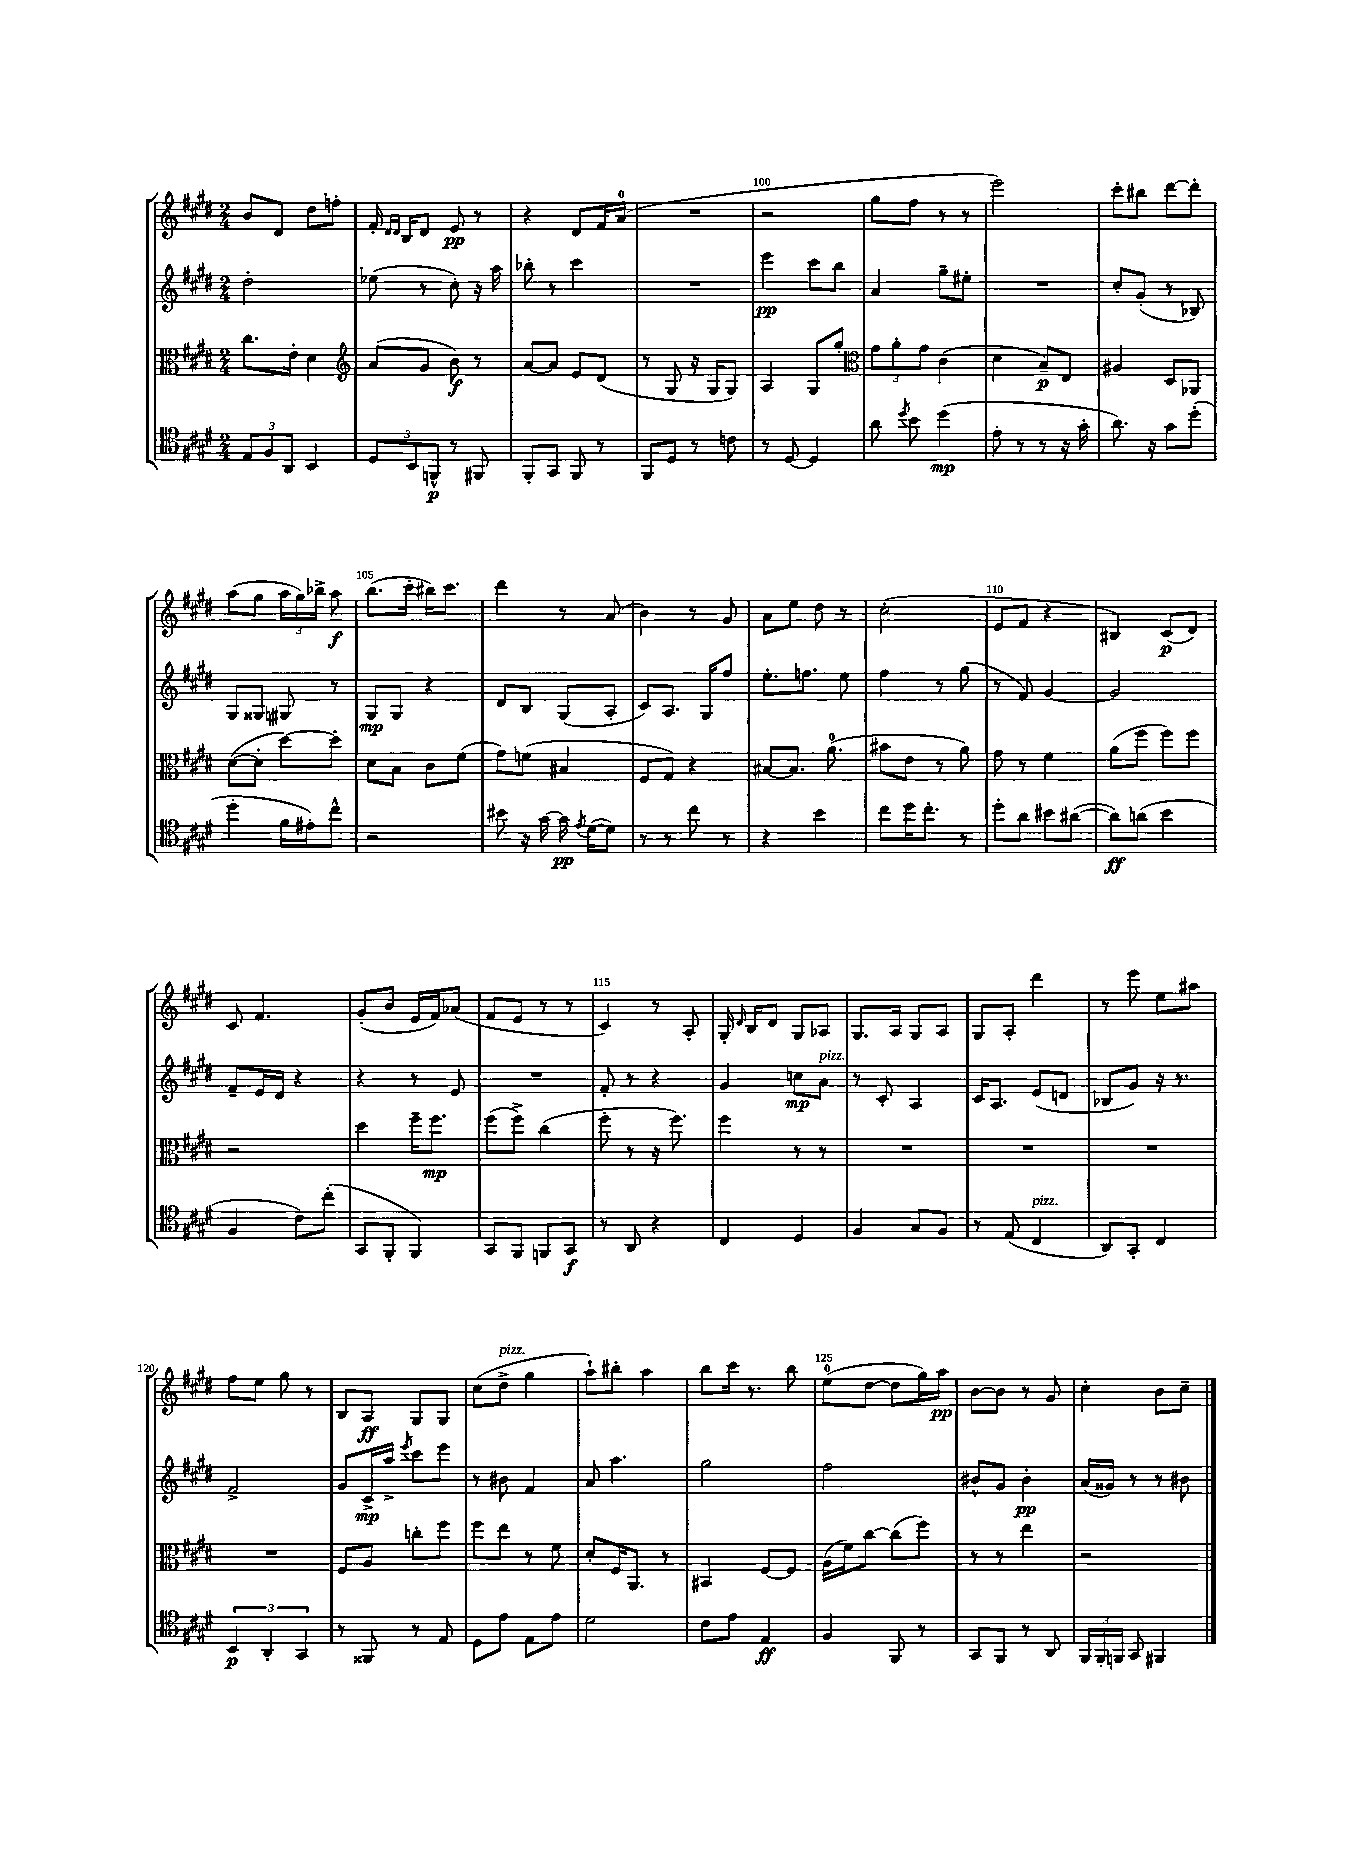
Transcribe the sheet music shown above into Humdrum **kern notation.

**kern	**kern	**kern	**kern
*staff4	*staff3	*staff2	*staff1
*clefC4	*clefC3	*clefG2	*clefG2
*k[f#c#g#d#]	*k[f#c#g#d#]	*k[f#c#g#d#]	*k[f#c#g#d#]
*M2/4	*M2/4	*M2/4	*M2/4
12E/L	8.cc#\L	2dd#'\	8b/L
12F#/	.	.	.
.	.	.	8d#/J
12AA/J	.	.	.
.	16e'\Jk	.	.
4BB/	4d#\	.	8dd#\L
.	.	.	8ff'\J
=	=	=	=
*	*clefG2	*	*
12D#/L	(8a/L	(8ee-\	16f#'/
.	.	.	16qqd#/LL
.	.	.	16qqd#/JJ
.	.	.	16B/LK
12BB/	.	.	.
.	8g#/J	8r	8d#/J
12FF^^/J	.	.	.
8r	8b\)	8cc#'\)	8e/
8FF#/	8r	16r	8r
.	.	16aa\	.
=	=	=	=
8FF#'/L	[8a/L	8bb-'\	4r
8GG#/J	8a/]J	8r	.
8FF#/	8e/L	4ccc#\	8d#/L
8r	(8d#/J	.	16f#/L
.	.	.	(16a/JJ
=	=	=	=
8FF#/L	8r	2r	2r
8D#/J	8G#/	.	.
8r	16r	.	.
.	16G#/LK	.	.
8c\	8G#/J)	.	.
=	=	=	=
8r	4A/	4eee\	2r
[8D#/	.	.	.
4D#/]	8G#/L	8ccc#\L	.
.	8gg#'/J	8bb\J	.
=	=	=	=
*	*clefC3	*	*
8a\	12g#\L	4a/	8gg#\L
.	12a'\	.	.
8qdd#/	.	.	.
8b\	.	.	8ff#\J
.	12g#\J	.	.
(4dd#\	(4c#\	8gg#~\L	8r
.	.	8ee#'\J	8r
=	=	=	=
8e'\	4d#\	2r	2eee\)
8r	.	.	.
8r	8B~/L)	.	.
16r	8E/J	.	.
16g#'\	.	.	.
=	=	=	=
8.a\)	4A#/	8cc#'/L	8ccc#'\L
.	.	(8g#'/J	8bb#\J
16r	.	.	.
8g#\L	8D#/L	8r	[8ddd#\L
(8dd#'\J	8AA-/J	8B-/)	8ddd#'\]J
=	=	=	=
4dd#'\	([8d#\L	8G#/L	(8aa\L
.	8d#'\]J	8G##/J	8gg#\J
16f#\LL	[8dd#\L)	8G#/	24aa\LL
.	.	.	24gg#\)
16e#'\J)	.	.	.
.	.	.	24bb-^\JJ
8cc#^^\J	8dd#'\]J	8r	8aa\
=	=	=	=
2r	8d#\L	8G#/L	(8.bb\L
.	8B\J	8G#/J	.
.	.	.	16ccc#'\Jk
.	8c#\L	4r	16bb#\LK)
.	.	.	8.ccc#\J
.	(8f#\J	.	.
=	=	=	=
8b#\	8g#\L)	8d#/L	4ddd#\
16r	(8f\J	8B/J	.
[16g#\	.	.	.
16g#\]	4B#/	(8G#/L	8r
8qe/	.	.	.
([16d#\LK	.	.	.
8d#\]J)	.	8A'/J	(8a/
=	=	=	=
8r	8F#/L	8c#/L)	4b\)
8r	8G#/J)	8.A/J	.
8cc#\	4r	.	8r
.	.	16G#/LK	.
8r	.	8ff#/J	8g#/
=	=	=	=
4r	[8B#/L	8.ee'\L	8a\L
.	8.B#/]J	.	8ee\J
.	.	8.ff\J	.
4b\	.	.	8dd#\
.	(8.a\	.	.
.	.	8ee\	8r
=	=	=	=
8cc#\L	8b#\L	4ff#\	(2cc#'\
16dd#\K	8e\J	.	.
8.cc#'\J	.	.	.
.	8r	8r	.
8r	8a\)	(8gg#\	.
=	=	=	=
8dd#'\L	8g#\	8r	8e/L
8a\J	8r	8f#/)	8f#/J
8b#\L	4f#\	[4g#/	4r
([8a#\J	.	.	.
=	=	=	=
8a#\]L)	(8a\L	2g#/]	4B#/)
(8a\J	8ff#\J	.	.
4b\	8ff#\L)	.	(8c#/L
.	8ff#\J	.	8d#/J)
=	=	=	=
4F#/	2r	8f#~/L	8c#/
.	.	16e/L	4.f#/
.	.	16d#/JJ	.
8c#\L)	.	4r	.
(8cc#'\J	.	.	.
=	=	=	=
8GG#/L	4dd#\	4r	(8g#'/L
8FF#'/J	.	.	8b/J
4FF#/)	16ff#~\LK	8r	16e/LL
.	8.ff#\J	.	16f#/J)
.	.	8e/	(8a-/J
=	=	=	=
8GG#/L	(8ff#\L	2r	8f#/L
8FF#/J	8ff#^\J)	.	8e/J
8FF/L	(4cc#\	.	8r
8GG#/J	.	.	8r
=	=	=	=
8r	8ff#'\	8f#'/	4c#/)
8AA/	8r	8r	.
4r	16r	4r	8r
.	8.ff#\)	.	.
.	.	.	8A'/
=	=	=	=
4C#/	4ff#\	4g#/	16G#'/
.	.	.	16qqd#/
.	.	.	16B/LK
.	.	.	8d#/J
4D#/	8r	8cc\L	8G#/L
.	8r	8a\J	8A-/J
=	=	=	=
4F#/	2r	8r	8.G#/L
.	.	8c#'/	.
.	.	.	16A/Jk
8G#/L	.	4A/	8G#/L
8F#/J	.	.	8A/J
=	=	=	=
8r	2r	16c#/LK	8G#/L
.	.	8.A/J	.
(8E/	.	.	8A'/J
4C#/	.	(8e/L	4ddd#\
.	.	8d/J	.
=	=	=	=
8AA/L)	2r	8B-/L	8r
8GG#'/J	.	8g#/J)	8eee\
4C#/	.	16r	8ee\L
.	.	8.r	.
.	.	.	8aa#\J
=	=	=	=
6BB/	2r	2f#^/	8ff#\L
.	.	.	8ee\J
6AA'/	.	.	.
.	.	.	8gg#\
6GG#/	.	.	.
.	.	.	8r
=	=	=	=
8r	8F#/L	8g#/L	8B/L
8FF##/	8A/J	16c#^/L	8A/J
.	.	16aa^/JJ	.
.	.	8qeee/	.
8r	8cc'\L	8ccc#\L	8G#/L
8E/	8ff#\J	8eee\J	8G#/J
=	=	=	=
8D#\L	8ff#\L	8r	(8cc#\L
8e\J	8ee\J	8b#\	8dd#^\J
8E\L	8r	4f#/	4gg#\
8e\J	8f#\	.	.
=	=	=	=
2d#\	8d#'/L	8a/	8aa`\L)
.	16F#/K	4.aa\	8bb#'\J
.	8.AA/J	.	.
.	.	.	4aa\
.	8r	.	.
=	=	=	=
8c#\L	4BB#/	2gg#\	8bb\L
8e\J	.	.	16ccc#\Jk
.	.	.	8.r
4E/	[8F#/L	.	.
.	8F#/]J	.	8bb\
=	=	=	=
4F#/	(16A\LL	2ff#\	(8ee\L
.	16f#\J)	.	.
.	[8cc#\J	.	[8dd#\J
8FF#/	(8cc#\]L	.	8dd#\]L
8r	8ff#\J)	.	16gg#\L)
.	.	.	16aa\JJ
=	=	=	=
8GG#/L	8r	8b#^^/L	[8b\L
8FF#/J	8r	8g#/J	8b\]J
8r	4ee\	4b#'\	8r
8AA/	.	.	8g#/
=	=	=	=
24FF#/LL	2r	(16a/LL	4cc#'\
24FF#'/	.	.	.
.	.	16g##/JJ)	.
24FF/JJ	.	.	.
8GG#/	.	8r	.
4FF#/	.	8r	8b\L
.	.	8b#\	8cc#~\J
==	==	==	==
*-	*-	*-	*-
